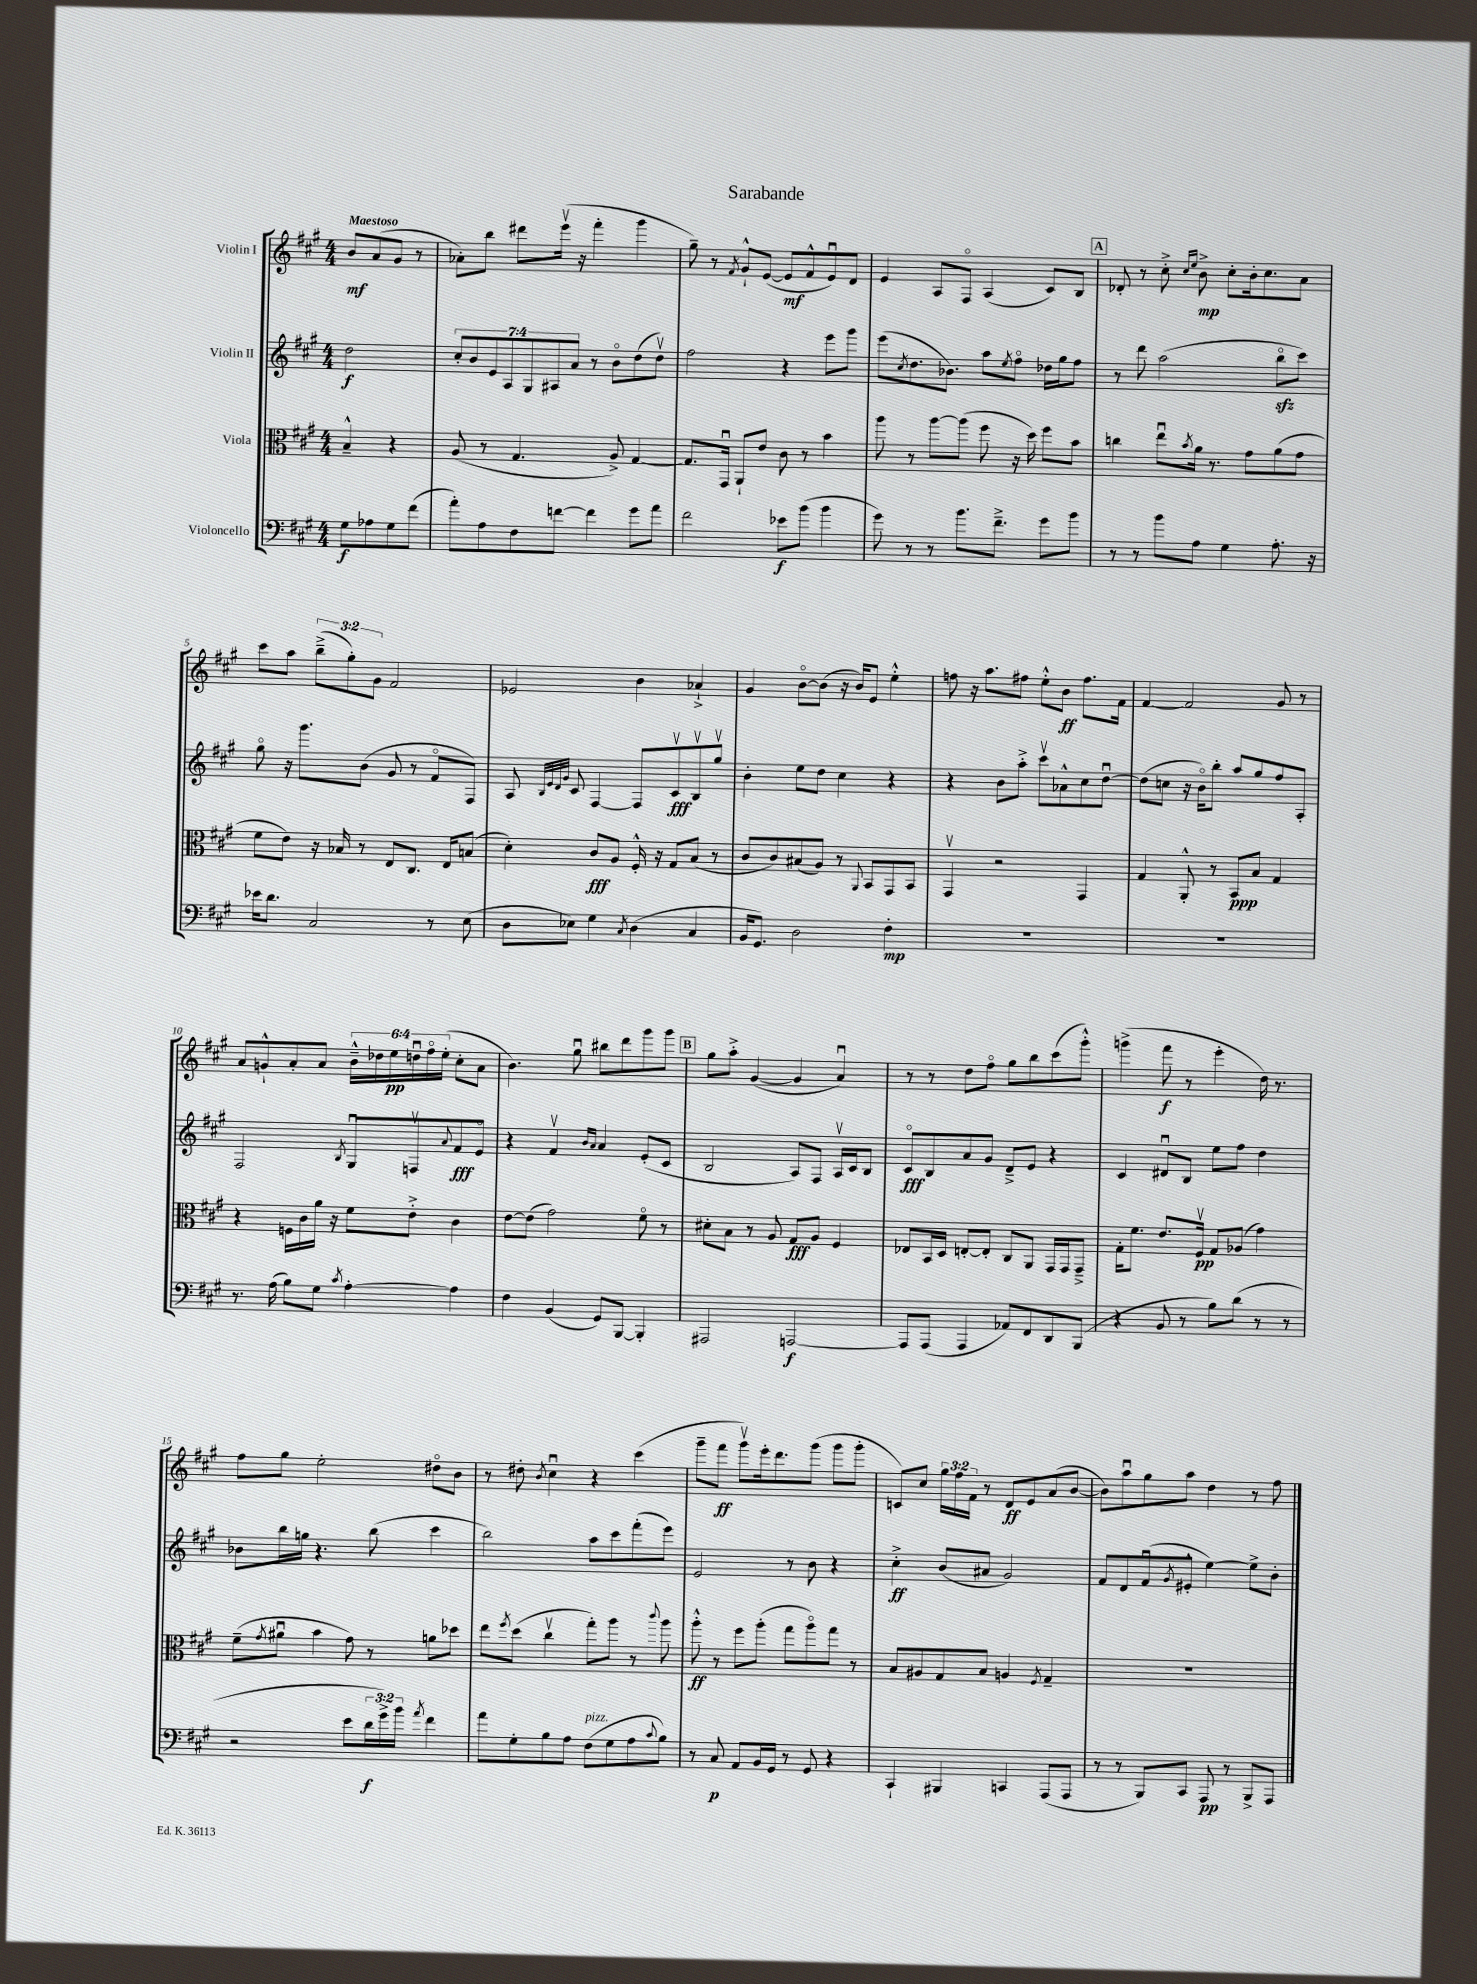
\header { title = "Sarabande" }
<<
\new StaffGroup <<
\new Staff = "s0" \with { instrumentName = "Violin I" } {
    \clef treble \key a \major \numericTimeSignature \time 4/4 \override Staff.TupletNumber.text = #tuplet-number::calc-fraction-text \partial 2 \tempo "Maestoso"
    b'8\mf a'8( gis'8 r8 |
    aes'8-.) b''8 dis'''8 e'''16\upbow( r16 fis'''4-. gis'''4 |
    gis''8--) r8 \acciaccatura { fis'8 } gis'8-!-^ e'8~( e'8\mf fis'8-^ e'8\downbow) d'8 |
    e'4 a8 fis8\flageolet a4( cis'8) b8 |
    \mark \markup { \box "A" } des'8-. r8 cis''8-.-> \grace { cis''16 e''16 } b'8->\mp cis''8-. b'16-. cis''8. a'8 |
    cis'''8 a''8 \tuplet 3/2 { b''8--->( gis''8-.) gis'8 } fis'2 |
    ees'2 b'4 aes'4-!-> |
    gis'4 b'8~\flageolet b'8( r16 b'16) e'8 e''4-.-^ |
    f''8 r16 a''8. fis''8 e''8-.-^ b'8\ff fis''8. fis'16 |
    fis'4~ fis'2 gis'8 r8 |
    a'8 g'8-!-^ a'8-. a'8 \tuplet 6/4 { b'16---^ des''16 e''16\pp d''16\downbow fis''16\flageolet e''16-.( } cis''8-. a'8 |
    b'4.) gis''8\downbow bis''8 d'''8 gis'''8 gis'''8 |
    \mark \markup { \box "B" } gis''8 a''8-.-> gis'4~( gis'4 a'4\downbow) |
    r8 r8 d''8 fis''8\flageolet gis''8 b''8 cis'''8( gis'''8-.-^) |
    g'''4->( fis'''8\f r8 e'''4-. d''16) r8. |
    fis''8 gis''8 e''2-. dis''8\flageolet b'8 |
    r8 dis''8-. \acciaccatura { b'8 } cis''4\downbow r4 cis'''4( |
    gis'''8-- fis'''8\ff gis'''8\upbow) e'''16-. d'''8. gis'''8( gis'''8 gis'''8-. |
    c'8) cis''8 \tuplet 3/2 { gis''16 fis''16 fis'16 } r8 d'8\ff e'8 a'8( b'8~ |
    b'8) a''8\downbow gis''8 a''8 d''4 r8 fis''8 \bar "|." |
}
\new Staff = "s1" \with { instrumentName = "Violin II" } {
    \clef treble \key a \major \numericTimeSignature \time 4/4 \override Staff.TupletNumber.text = #tuplet-number::calc-fraction-text \partial 2
    d''2\f |
    \tuplet 7/4 { cis''8-. b'8 e'8 a8 gis8 ais8 a'8 } r8 b'8\flageolet d''8( d''8\upbow) |
    fis''2 r4 e'''8 gis'''8 |
    e'''8( \acciaccatura { cis''8 } d''8. bes'8.) a''8 \acciaccatura { e''8 } fis''8\flageolet des''16 gis''16 fis''8 |
    \mark \markup { \box "A" } r8 d'''8 a''2( b''8\flageolet\sfz cis'''8) |
    gis''8\flageolet r16 gis'''8. b'8( gis'8 r8 fis'8\flageolet fis8) |
    a8 \grace { b32 e'32 d'32 gis'32 } cis'8 fis4~ fis8 cis'8\upbow\fff b8\upbow gis''8\upbow |
    b'4-. e''8 d''8 cis''4 r4 |
    r4 b'8 a''8-.-> cis'''8\upbow aes'8-^ cis''8 d''8~\downbow |
    d''8( c''8 r16 b'16\flageolet) b''8-. a''8 gis''8 fis''8 a8-. |
    fis2 \acciaccatura { b8 } gis8\downbow f8\upbow \appoggiatura { a'8 } fis'8\fff e'8\flageolet |
    r4 fis'4\upbow \grace { b'16 a'16 } a'4 e'8-.( cis'8 |
    \mark \markup { \box "B" } b2 a8) fis8 a16\upbow cis'16 b8 |
    cis'8\flageolet\fff b8 a'8 gis'8 d'8---> e'8 r4 |
    cis'4 dis'8\downbow b8 e''8 fis''8 d''4 |
    bes'8 b''16 g''16 r4. b''8( cis'''4 |
    b''2) a''8 cis'''8 fis'''8-.( e'''8) |
    e'2 r8 b'8 r4 |
    cis''4-.->\ff b'8( ais'8 gis'2) |
    fis'8 d'8 fis'8\downbow( \acciaccatura { gis'8 } eis'8-.-^ e''4~) e''8-> b'8-. \bar "|." |
}
\new Staff = "s2" \with { instrumentName = "Viola" } {
    \clef alto \key a \major \numericTimeSignature \time 4/4 \partial 2
    b4---^ r4 |
    a8( r8 gis4. a8->) gis4~ |
    gis8. gis,16\downbow a,8-! e'8 cis'8 r8 b'4 |
    a''8 r8 a''8~ a''8( fis''8 r16 d''16) fis''8 b'8 |
    \mark \markup { \box "A" } c''4 e''8\downbow \acciaccatura { b'8 } a'16 r8. gis'8 a'8( gis'8 |
    fis'8 e'8) r16 bes16 r8 e8 cis8. e16 b8( |
    d'4-.) cis'8\fff a8 fis16-.-^ r16 gis8 b8( r8 |
    cis'8 cis'8) bis8( a8) r8 \appoggiatura { a,8 } b,8 gis,8 b,8 |
    gis,4\upbow r2 gis,4 |
    gis4 a,8-.-^ r8 b,8\ppp b8 gis4 |
    r4 f16 cis'16 a'16 r16 fis'8 e'8-.-> cis'4 |
    e'8~ e'8( gis'2) fis'8\flageolet r8 |
    \mark \markup { \box "B" } dis'8-. b8 r8 a8 gis8\fff a8 fis4 |
    ees8 b,16 d16 e8~-. e8-. cis8 a,8 gis,16 gis,16 gis,8---> |
    gis16-. fis'8. e'8. fis16\upbow\pp gis8 aes8( gis'4) |
    fis'8--( \acciaccatura { gis'8 } ais'8\downbow b'4 gis'8) r8 a'8 des''8 |
    e''8 \acciaccatura { fis''8 } d''8( cis''4\upbow gis''8-.) a''8 r8 \appoggiatura { cis'''8 } a''8 |
    a''8-.-^\ff r8 fis''8 a''8-.( gis''8 a''8\flageolet) gis''8 r8 |
    b8 ais8 gis8 b8 a4 \acciaccatura { fis8 } gis4-- |
    R1 \bar "|." |
}
\new Staff = "s3" \with { instrumentName = "Violoncello" } {
    \clef bass \key a \major \numericTimeSignature \time 4/4 \override Staff.TupletNumber.text = #tuplet-number::calc-fraction-text \partial 2
    gis8\f aes8 gis8 fis'8( |
    a'8-.) a8 fis8 f'8~ f'4 gis'8 a'8 |
    fis'2 ees'8\f b'8( b'4 |
    gis'8) r8 r8 b'8. fis'8.---> gis'8 b'8 |
    \mark \markup { \box "A" } r8 r8 b'8 a8 gis4 a8.-. r16 |
    ees'16 d'8. cis2 r8 e8( |
    d8 ees8) gis4 \acciaccatura { cis8 } d4( cis4 |
    b,16 gis,8.) d2 fis4-.\mp |
    R1 |
    R1 |
    r8. a16( b8) gis8 \acciaccatura { cis'8 } a4~-. a4 |
    fis4 b,4( gis,8) b,,8~ b,,4-. |
    \mark \markup { \box "B" } ais,,2 a,,2~\f |
    a,,8 a,,8( a,,4 aes,8) fis,8 d,8 b,,8( |
    r4 b,8 r8 b8) d'8( r8 r8 |
    r2 e'8 \tuplet 3/2 { d'16\f gis'16->) b'16 } \acciaccatura { a'8 } fis'4 |
    a'8 gis8-. b8 a8 fis8^\markup { \italic "pizz." }( gis8 a8 \appoggiatura { cis'8 } b8) |
    r8 cis8\p a,8 b,16 gis,16 r8 gis,8 r4 |
    cis,4-! bis,,4 c,4 a,,8( a,,8 |
    r8 r8 b,,8) cis,8 a,,8\pp r8 b,,8-> a,,8 \bar "|." |
}
>>
>>
